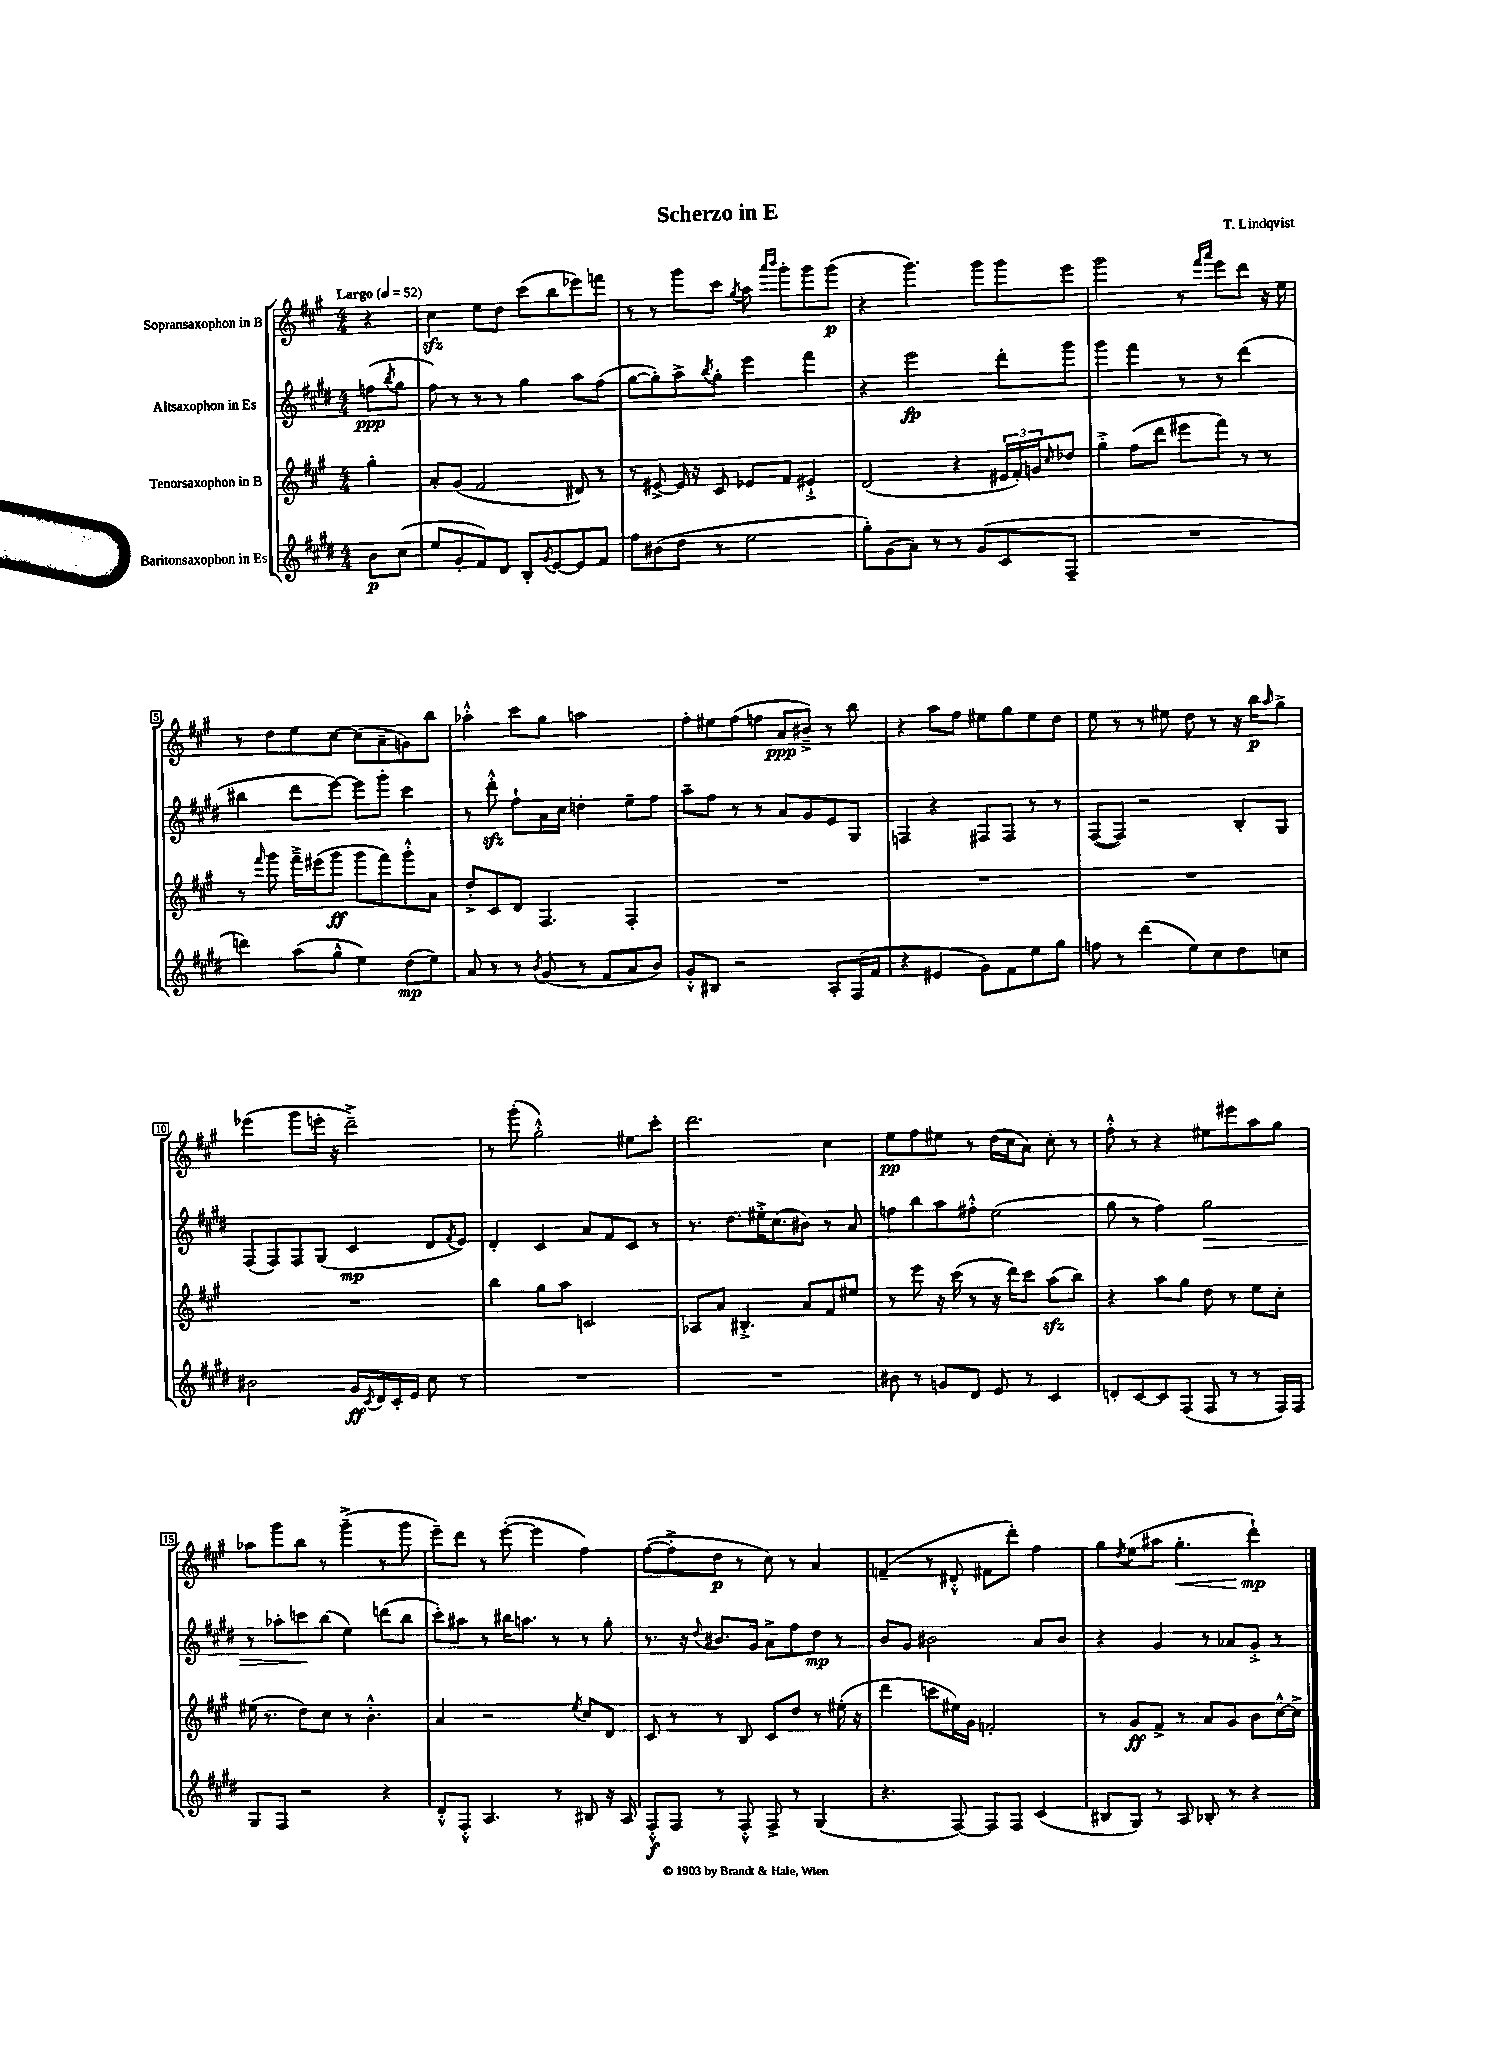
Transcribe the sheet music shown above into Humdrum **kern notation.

**kern	**dynam	**kern	**dynam	**kern	**dynam	**kern	**dynam
*part4	*part4	*part3	*part3	*part2	*part2	*part1	*part1
*staff4	*staff4	*staff3	*staff3	*staff2	*staff2	*staff1	*staff1
*I"Baritonsaxophon in Es	*	*I"Tenorsaxophon in B	*	*I"Altsaxophon in Es	*	*I"Sopransaxophon in B	*
*clefG2	*	*clefG2	*	*clefG2	*	*clefG2	*
*k[f#c#g#d#]	*	*k[f#c#g#]	*	*k[f#c#g#d#]	*	*k[f#c#g#]	*
*M4/4	*	*M4/4	*	*M4/4	*	*M4/4	*
*MM52	*	*MM52	*	*MM52	*	*MM52	*
=	=	=	=	=	=	=	=
!	!	!	!	!	!	!LO:TX:a:B:t=Largo	!
8b\L	p	4gg#'\	.	(8ffn\L	ppp	4r	.
.	.	.	.	8qbb/	.	.	.
(8cc#\J	.	.	.	8gg#\J	.	.	.
=1	=1	=1	=1	=1	=1	=1	=1
8ee/L	.	8a'/L	.	8ff#\)	.	4cc#zz\	.
8g#'/	.	(8g#/J	.	8r	.	.	.
8f#/)	.	2f#/	.	8r	.	8ee\L	.
8d#/J	.	.	.	8r	.	8dd\J	.
8B'/L	.	.	.	4gg#\	.	(8ccc#\L	.
8qg#/	.	.	.	.	.	.	.
[8e/	.	.	.	.	.	8bb\	.
8e/]	.	8d#X/)	.	8aa\L	.	8eee-X\)	.
8f#/J	.	8r	.	(8ff#\J	.	8fffn\J	.
=2	=2	=2	=2	=2	=2	=2	=2
8ff#\L	.	8r	.	[8gg#\L	.	8r	.
(8b#X\	.	[8e#X^/	.	8gg#'\])	.	8r	.
8dd#\J	.	16e#/]	.	8aa^\	.	8ggg#\L	.
.	.	16r	.	.	.	.	.
.	.	.	.	8qbb/	.	.	.
8r	.	8c#/	.	8gg#'\J	.	8ccc#\J	.
.	.	.	.	.	.	8qgg#/	.
2ee\	.	8e-X/L	.	4eee\	.	8aa\	.
.	.	.	.	.	.	16qqaaa/LL	.
.	.	.	.	.	.	16qqbbb/JJ	.
.	.	8f#/J	.	.	.	8ggg#'\L	.
.	.	4e#X`^/	.	4fff#\	.	8ggg#\	.
.	.	.	.	.	.	(8ggg#\J	p
=3	=3	=3	=3	=3	=3	=3	=3
8gg#'\L)	.	(2d/	.	4r	.	4r	.
(8g#\	.	.	.	.	.	.	.
8a\J)	.	.	.	2eee\	fp	4.ggg#\)	.
8r	.	.	.	.	.	.	.
8r	.	4r	.	.	.	.	.
(8g#/L	.	.	.	.	.	8ggg#\L	.
8c#/	.	24e#X/LL	.	8ddd#'\L	.	8ggg#\	.
.	.	24f#'/)	.	.	.	.	.
.	.	24gn/J	.	.	.	.	.
.	.	16qqcc#/	.	.	.	.	.
8F#~/J	.	8dd-X/J	.	8ggg#\J	.	8eee\J	.
=4	=4	=4	=4	=4	=4	=4	=4
1r	.	4gg#'^\	.	4ggg#\	.	2ggg#\	.
.	.	(8ff#\L	.	4fff#\	.	.	.
.	.	8ddd\J	.	.	.	.	.
.	.	8eee#X\L	.	8r	.	8r	.
.	.	.	.	.	.	16qqfff#/LL	.
.	.	.	.	.	.	16qqaaa/JJ	.
.	.	8fff#\J)	.	8r	.	8eee\L	.
.	.	8r	.	(4ddd#\	.	8ddd\J	.
.	.	8r	.	.	.	16r	.
.	.	.	.	.	.	16ee\	.
!!LO:LB:g=z
=5	=5	=5	=5	=5	=5	=5	=5
4dddn\)	.	8r	.	4bb#X\	.	8r	.
.	.	16qqfff#/	.	.	.	.	.
.	.	8ggg#\	.	.	.	8dd\L	.
(8aa\L	.	16fff#~^\LL	.	8ddd#\L	.	8ee\	.
.	.	(16eee#X\J	.	.	.	.	.
8gg#^^\J	.	8ggg#\J	ff	[8eee\J)	.	[8cc#\J	.
4ee\)	.	8ggg#\L	.	8eee\L]	.	(8cc#\L]	.
.	.	8fff#\)	.	8ggg#'\J	.	8a~\	.
(8dd#\L	mp	8ggg#'^^\	.	4ccc#\	.	8gn\)	.
8ee\J)	.	8a\J	.	.	.	8bb\J	.
=6	=6	=6	=6	=6	=6	=6	=6
8a/	.	8dd'^/L	.	8r	.	4aa-X'^^\	.
8r	.	8c#/	.	8ddd#zz'^^\	.	.	.
8r	.	8d/J	.	8ff#`\L	.	8ccc#\L	.
8qb/	.	.	.	.	.	.	.
(8g#/	.	4.F#/	.	16a\L	.	8gg#\J	.
.	.	.	.	16cc#\JJ	.	.	.
8r	.	.	.	4ddn'\	.	2aan\	.
8f#/L	.	.	.	.	.	.	.
8a/	.	4F#'/	.	8ee~\L	.	.	.
8b/J)	.	.	.	8ff#\J	.	.	.
=7	=7	=7	=7	=7	=7	=7	=7
8g#'^^/L	.	1r	.	8aa~\L	.	8ff#'\L	.
8B#X/J	.	.	.	8ff#\J	.	8ee#X\	.
2r	.	.	.	8r	.	(8ff#\	.
.	.	.	.	8r	.	8ffn\J	.
.	.	.	.	8a/L	.	8a/L	ppp
.	.	.	.	8g#/	.	8b#X~^/J)	.
8A'/L	.	.	.	8e/	.	8r	.
(16F#/L	.	.	.	8G#/J	.	8bb\	.
16f#/JJ	.	.	.	.	.	.	.
=8	=8	=8	=8	=8	=8	=8	=8
4r	.	1r	.	4Fn/	.	4r	.
4e#X/	.	.	.	4r	.	8aa\L	.
.	.	.	.	.	.	8ff#\J	.
8g#\L)	.	.	.	8F#X/L	.	8ee#X\L	.
8f#\	.	.	.	8F#/J	.	8gg#\	.
8ee\	.	.	.	8r	.	8ee#\	.
8gg#\J	.	.	.	8r	.	8dd\J	.
=9	=9	=9	=9	=9	=9	=9	=9
8ffn\	.	1r	.	([8F#/L	.	8ee\	.
8r	.	.	.	8F#/J])	.	8r	.
(4ddd#\	.	.	.	2r	.	8r	.
.	.	.	.	.	.	8ee#X\	.
8ee\L)	.	.	.	.	.	8dd\	.
8cc#\	.	.	.	.	.	8r	.
8dd#\	.	.	.	8B'/L	.	16r	.
.	.	.	.	.	.	16bb\KL	p
.	.	.	.	.	.	16qqaa/	.
8ccn\J	.	.	.	8G#/J	.	8gg#^\J	.
!!LO:LB:g=z
=10	=10	=10	=10	=10	=10	=10	=10
2b#X\	.	1r	.	(8F#/L	.	(4eee-X\	.
.	.	.	.	8F#/)	.	.	.
.	.	.	.	8F#/	.	8ggg#\L	.
.	.	.	.	(8G#/J	.	16eeen'\Jk	.
.	.	.	.	.	.	16r	.
16g#/LL	ff	.	.	4c#/	mp	2ddd~^\)	.
8qc#/	.	.	.	.	.	.	.
16d#/	.	.	.	.	.	.	.
16c#'/	.	.	.	.	.	.	.
16e/JJ	.	.	.	.	.	.	.
8cc#\	.	.	.	8d#/L	.	.	.
.	.	.	.	8qf#/	.	.	.
8r	.	.	.	8e/J)	.	.	.
=11	=11	=11	=11	=11	=11	=11	=11
1r	.	4bb\	.	4d#'/	.	8r	.
.	.	.	.	.	.	(8ggg#'\	.
.	.	8gg#\L	.	4c#/	.	2gg#'^^\)	.
.	.	8aa\J	.	.	.	.	.
.	.	2cn/	.	8a/L	.	.	.
.	.	.	.	8f#/	.	.	.
.	.	.	.	8c#/J	.	8ee#X\L	.
.	.	.	.	8r	.	8ccc#'\J	.
=12	=12	=12	=12	=12	=12	=12	=12
1r	.	8A-X/L	.	8.r	.	2.ddd\	.
.	.	8a/J	.	.	.	.	.
.	.	.	.	8.dd#\L	.	.	.
.	.	4.B#X'^/	.	.	.	.	.
.	.	.	.	16ee#X'^\K	.	.	.
.	.	.	.	(8.cc#\	.	.	.
.	.	8a/L	.	8b#X\J)	.	.	.
.	.	8f#/	.	8r	.	4cc#\	.
.	.	8ee#X/J	.	8a/	.	.	.
=13	=13	=13	=13	=13	=13	=13	=13
8b#X\	.	8r	.	8ffn\L	.	8ee\L	pp
8r	.	8eee\	.	8bb\	.	8ff#\	.
8gn/L	.	16r	.	8aa\	.	8ee#X\J	.
.	.	(16ccc#\	.	.	.	.	.
8d#/J	.	8r	.	8ff#X'^^\J	.	8r	.
8e/	.	16r	.	(2ee\	.	(16dd\LL	.
.	.	16ddd\KL)	.	.	.	16cc#\J	.
8r	.	8ccc#\J	.	.	.	8a\J)	.
4c#/	.	(8aazz\L	.	.	.	8cc#'\	.
.	.	8bb\J)	.	.	.	8r	.
=14	=14	=14	=14	=14	=14	=14	=14
8dn'/L	.	4r	.	8gg#\	.	8ff#'^^\	.
[8c#/	.	.	.	8r	.	8r	.
8c#/]	.	8aa\L	.	4ff#\)	.	4r	.
(8F#/J	.	8gg#\J	.	.	.	.	.
!	!	!	!	!	!LO:HP:b	!	!
8F#/	.	8dd\	.	2gg#\	>	8ee#X\L	.
8r	.	8r	.	.	.	8eee#X\	.
8r	.	8ee\L	.	.	.	8aa\	.
16F#/LL)	.	8cc#'\J	.	.	.	8gg#\J	.
16F#/JJ	.	.	.	.	.	.	.
!!LO:LB:g=z
=15	=15	=15	=15	=15	=15	=15	=15
8G#/L	.	(16ee#X\	.	8r	.	8aa-X\L	.
.	.	8.r	.	.	.	.	.
8F#/J	.	.	.	8aa-X'\L	.	8ggg#\	.
2r	.	8dd\L)	.	8cccn\	.	8bb\J	.
.	.	8cc#\J	.	(8bb\J	]	8r	.
.	.	8r	.	4ee\)	.	(4ggg#~^\	.
.	.	4.b'^^\	.	.	.	.	.
4r	.	.	.	(8dddn\L	.	8r	.
.	.	.	.	8bb\J	.	8ggg#\	.
=16	=16	=16	=16	=16	=16	=16	=16
8d#'^^/L	.	4a/	.	8ccc#'\L)	.	8eee~\L)	.
8F#'^^/J	.	.	.	8aa#X\J	.	8ddd\J	.
4.A/	.	2r	.	8r	.	8r	.
.	.	.	.	16bb#X\KL	.	([8eee'\	.
.	.	.	.	8.aan\J	.	.	.
.	.	.	.	.	.	4eee\]	.
8r	.	.	.	8r	.	.	.
.	.	8qee/	.	.	.	.	.
8B#X/	.	8cc#/L	.	8r	.	4ff#\)	.
16r	.	8d/J	.	8gg#'\	.	.	.
16A/	.	.	.	.	.	.	.
=17	=17	=17	=17	=17	=17	=17	=17
8F#'^^/L	f	8c#/	.	8.r	.	([8ff#\L	.
8F#/J	.	8r	.	.	.	8ff#'^\]	.
.	.	.	.	16r	.	.	.
.	.	.	.	8qqdd#/	.	.	.
8r	.	8r	.	8.b#X/L	.	8dd\J	p
8F#'^^/	.	8B/	.	.	.	8r	.
.	.	.	.	16g#/Jk	.	.	.
8F#^/	.	8c#/L	.	8a^\L	.	8cc#\)	.
8r	.	8dd/J	.	8ff#\	.	8r	.
(4G#/	.	8r	.	8dd#\J	mp	4a/	.
.	.	(16ee#X'\	.	8r	.	.	.
.	.	16r	.	.	.	.	.
=18	=18	=18	=18	=18	=18	=18	=18
4.r	.	4ddd\	.	8b/L	.	(4fn~/	.
.	.	.	.	8g#/J	.	.	.
.	.	8cccn\L	.	2b#X\	.	8r	.
[8F#/)	.	16ee#X\L)	.	.	.	8d#X'^^/	.
.	.	16g#\JJ	.	.	.	.	.
8F#/L]	.	2fn'/	.	.	.	8f#X\L	.
8F#/J	.	.	.	.	.	8ddd'\J)	.
(4c#/	.	.	.	8a/L	.	4ff#\	.
.	.	.	.	8b#/J	.	.	.
=19	=19	=19	=19	=19	=19	=19	=19
8B#X/L	.	8r	.	4r	.	8gg#\L	.
.	.	.	.	.	.	8qdd/	.
8G#/J)	.	8g#/L	ff	.	.	(8ee\	.
8r	.	8f#^/J	.	4g#/	.	8aa#X\J	.
!	!	!	!	!	!	!	!LO:HP:b
8A/	.	8r	.	.	.	4.gg#'\	<
8B-X'/	.	8a/L	.	8r	.	.	.
8r	.	8g#/J	.	8a-X/L	.	.	.
4r	.	8b\L	.	8g#'^/J	.	4ddd`\)	mp
.	.	[16cc#^^\L	.	8r	.	.	.
.	.	16cc#^\JJ]	.	.	.	.	.
.	.	.	.	.	.	.	[
==	==	==	==	==	==	==	==
*-	*-	*-	*-	*-	*-	*-	*-
